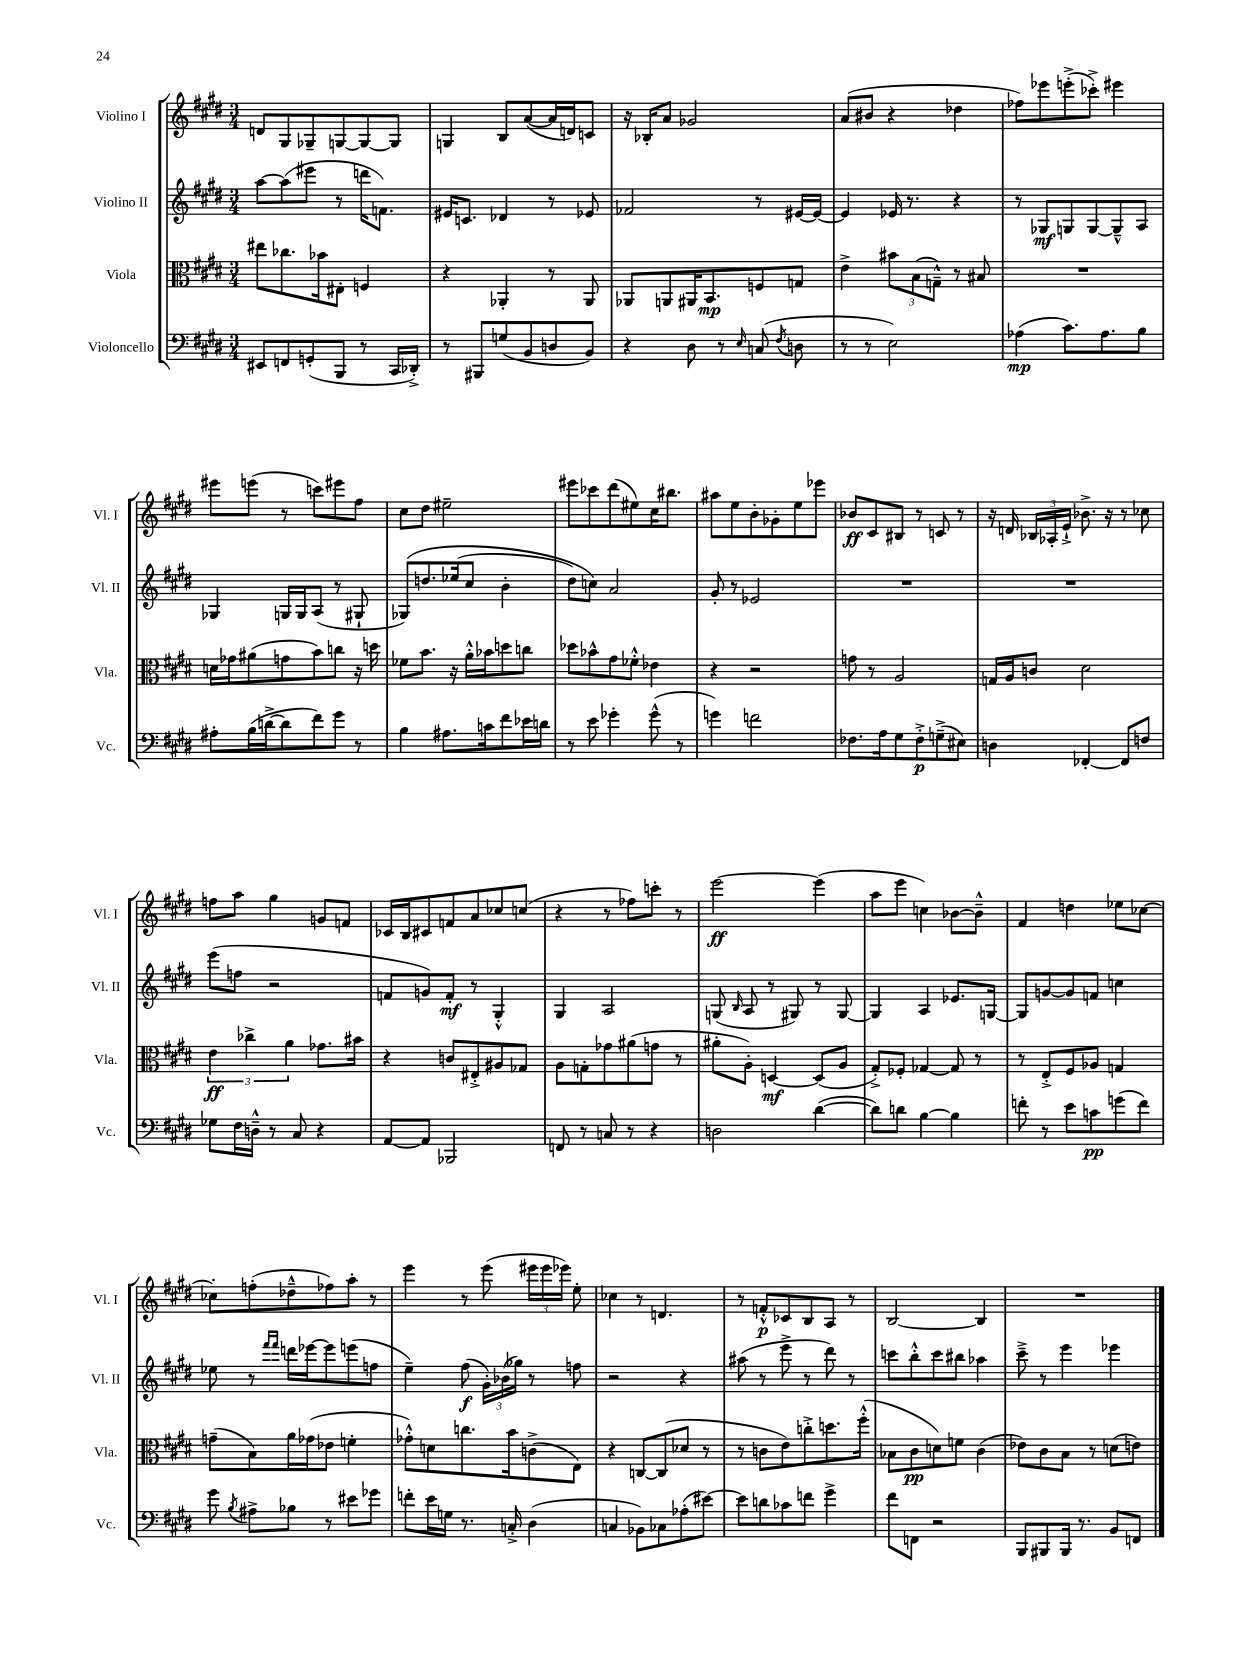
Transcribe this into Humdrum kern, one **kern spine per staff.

**kern	**kern	**kern	**kern
*staff4	*staff3	*staff2	*staff1
*clefF4	*clefC3	*clefG2	*clefG2
*k[f#c#g#d#]	*k[f#c#g#d#]	*k[f#c#g#d#]	*k[f#c#g#d#]
*M3/4	*M3/4	*M3/4	*M3/4
8EE#/L	8ee#\L	[8aa\L	8d/L
8FF/	8.cc-\	(8aa\]	8G#/
(8GG'/	.	8eee#\J	8G-~/
.	16b-\k	.	.
8BBB/J	8E#'\J	8r	[8G/
8r	4F/	16ddd\LK	8G/_
.	.	8.f\J)	.
16CC#/LL	.	.	8G/]J
16DD-'^/JJ)	.	.	.
=	=	=	=
8r	4r	16e#/LK	4G/
.	.	8.c/J	.
8BBB#/L	.	.	.
(8G/	4AA-'/	4d-/	8B/L
8BB/	.	.	([8a/
8D/	8r	8r	16a/]L
.	.	.	16d/J)
8BB/J)	8AA-/	8e-/	8c/J
=	=	=	=
4r	8AA-/L	2f-/	16r
.	.	.	16B-'/LK
.	8AA/	.	8a/J
8D#\	16AA#/K	.	2g-/
.	8.BB/	.	.
8r	.	.	.
16qqE/	.	.	.
(8C/	8F/	8r	.
8qF#/	.	.	.
8D\	8G/J	[16e#/LL	.
.	.	16e#/_JJ	.
=	=	=	=
8r	4e^\	4e#/]	(8a/L
8r	.	.	8b#/J
2E\)	12b#\L	16e-/	4r
.	.	8.r	.
.	(12B\	.	.
.	12G~^^\J)	.	.
.	8r	4r	4dd-\
.	8B#/	.	.
=	=	=	=
(4A-\	2.r	8r	8ff-\L)
.	.	8G-/L	8eee-\
8.c#\L)	.	8G/	(8eee'^\
.	.	[8G/	8ccc-'^\J)
8.A-\	.	.	.
.	.	8G~^^/]	4eee#\
8B\J	.	8A/J	.
=	=	=	=
8A#'\L	16d\LL	4G-/	8eee#\L
.	16g-\J	.	.
(16B\L	(8a#\	.	(8eee\J
[16d^\J	.	.	.
8d\]	8g\	16G/LL	8r
.	.	16G/J	.
8f#\)	8b\)	(8A/J	8ccc\L)
8g#\J	8cc\J	8r	8eee#\
8r	16r	8G#`/	8ff#\J
.	16dd\	.	.
=	=	=	=
4B\	8f-\L	&(8G-/L)	8cc#\L
.	8.b\J	8.dd/	8dd#\J
8.A#\L	.	.	2ee#~\
.	16r	(16ee-/k	.
.	16a'^^\LL	8cc#/J	.
16c\k	16b-\J	.	.
8f#\	8dd\	4b'\	.
16e-\L	8cc\J	.	.
16d\JJ	.	.	.
=	=	=	=
8r	8dd-\L	8dd#\L)	8eee#\L
8e\	8b-^^\	8cc\J&)	8ccc-\
4g-'\	8g#\	2a/	(8ddd#\
.	8f-'^^\J	.	8ee#\)
(8g-^^\	4e-\	.	16cc#\K
.	.	.	8.bb#\J
8r	.	.	.
=	=	=	=
4g\)	4r	8g#'/	8aa#\L
.	.	8r	8ee\
2f\	2r	2e-/	8b'\
.	.	.	8g-'\
.	.	.	8ee\
.	.	.	8eee-\J
=	=	=	=
8.F-\L	8g\	2.r	8b-/L
.	8r	.	8c#/
16A\k	.	.	.
8G#\	2A/	.	8B#/J
8F-'^\	.	.	8r
(8G~^\	.	.	8c/
8E#\J)	.	.	8r
=	=	=	=
4D\	16G/LL	2.r	16r
.	16A/J	.	16d/
.	8c/J	.	24B-/LL
.	.	.	24A-'/
.	.	.	24e`^/JJ
[4FF-'/	2d#\	.	8.b-^\
.	.	.	16r
8FF-/]L	.	.	8r
8F/J	.	.	8cc-\
=	=	=	=
8G-\L	6e\	(8eee\L	8ff\L
16F#\L	.	8ff\J	8aa\J
.	6cc-^\	.	.
16D~^^\JJ	.	.	.
8r	.	2r	4gg#\
.	6a\	.	.
8C#/	.	.	.
4r	8.g-\L	.	8g/L
.	.	.	8f/J
.	16b#\Jk	.	.
=	=	=	=
[8AA/L	4r	8f/L	16c-/LL
.	.	.	16B/J
8AA/]J	.	8g/)	8c#/
2BBB-/	8c/L	8f'/J	8f/
.	8E#'^/	8r	8a/
.	8A#/	4G#'^^/	8cc-/
.	8G-/J	.	(8cc/J
=	=	=	=
8FF/	8A\L	4G#/	4r
8r	8G'\	.	.
8C/	8g-\	2A/	8r
8r	(8a#\	.	8ff-\L)
4r	8g\J	.	8ccc'\J
.	8r	.	8r
=	=	=	=
2D\	8a#'\L	(8G/	[2eee\
.	.	16qqB/	.
.	8A'\J)	8A/	.
.	[4D/	8r	.
.	.	8G#/)	.
([4d#\	(8D/]L	8r	(4eee\]
.	8A/J	[8G#/	.
=	=	=	=
8d#\]L)	8G#'^/L)	4G#/]	8aa\L
8d\J	8F-'/J	.	8eee\J
[4B\	[4G-/	4A/	4cc\)
4B\]	8G-/]	8.e-/L	[8b-\L
.	8r	.	8b-~^^\]J
.	.	[16G/Jk	.
=	=	=	=
8f'\	8r	8G/]L	4f#/
8r	8E'^/L	[8g/	.
8e\L	8F#/	8g/]	4dd\
8c\	8A-/J	8f/J	.
(8g\	4G/	4cc\	8ee-\L
8f\J)	.	.	[8cc-\J
=	=	=	=
8g#\	(8g~\L	8ee-\	8cc-'\]L
8qB/	.	.	.
8A#^\L	8B\)	8r	(8ff'\
.	.	16qqfff#/LL	.
.	.	16qqfff#/JJ	.
8B-\J	16a\L	16ddd\LL	8dd-~^^\
.	(16g-\J	[16eee-\J	.
8r	8e-\J	8eee-\]	8ff-\)
8e#\L	4f'\	(8eee\	8aa'\J
8g-\J	.	8ff\J	8r
=	=	=	=
8f'\L	8g-'^^\L)	4ee~\)	4eee\
16e\L	8d\	.	.
16G\JJ	.	.	.
8.r	8.cc\	(8ff#\	8r
.	.	24g#'\LL)	(8eee\
.	.	(24b-\	.
16C'^/	16b\k	.	.
.	.	24gg-\JJ)	.
(4D#\	(8c^\	8r	24eee#\LL
.	.	.	24eee#\
.	.	.	24eee-\JJ)
.	8E\J)	8ff\	8ee'\
=	=	=	=
4C/	4r	2r	4cc-\
8BB-\L)	[8C/L	.	8r
8C-\	(8C/]	.	4.d/
(8A-'\	8d-/J	4r	.
[8e#\J)	8r	.	.
=	=	=	=
8e#\]L	8r	(8aa#\	8r
8d\	8c\L	8r	8f'^^/L
8c-\	8e\)	8eee^\	8c-/
8f\J	8cc'^\	8r	8B/
4g#^\	8.dd\	8ddd#\)	8A/J
.	.	8r	8r
.	(16ff#'^^\Jk	.	.
=	=	=	=
8f#\L	8B-\L	8ccc\L	[2B/
8FF\J	8c#\	8bb'^^\	.
2r	8d\)	8ccc\	.
.	8f\J	8bb#\J	.
.	(4c#\	4aa-\	4B/]
=	=	=	=
8BBB/L	8e-\L)	8ccc#~^\	2.r
8BBB#/	8c#\	8r	.
16BBB#/Jk	8B\J	4eee\	.
8.r	.	.	.
.	8r	.	.
8BB/L	(8d\L	4eee-\	.
8FF/J	8e\J)	.	.
==	==	==	==
*-	*-	*-	*-
